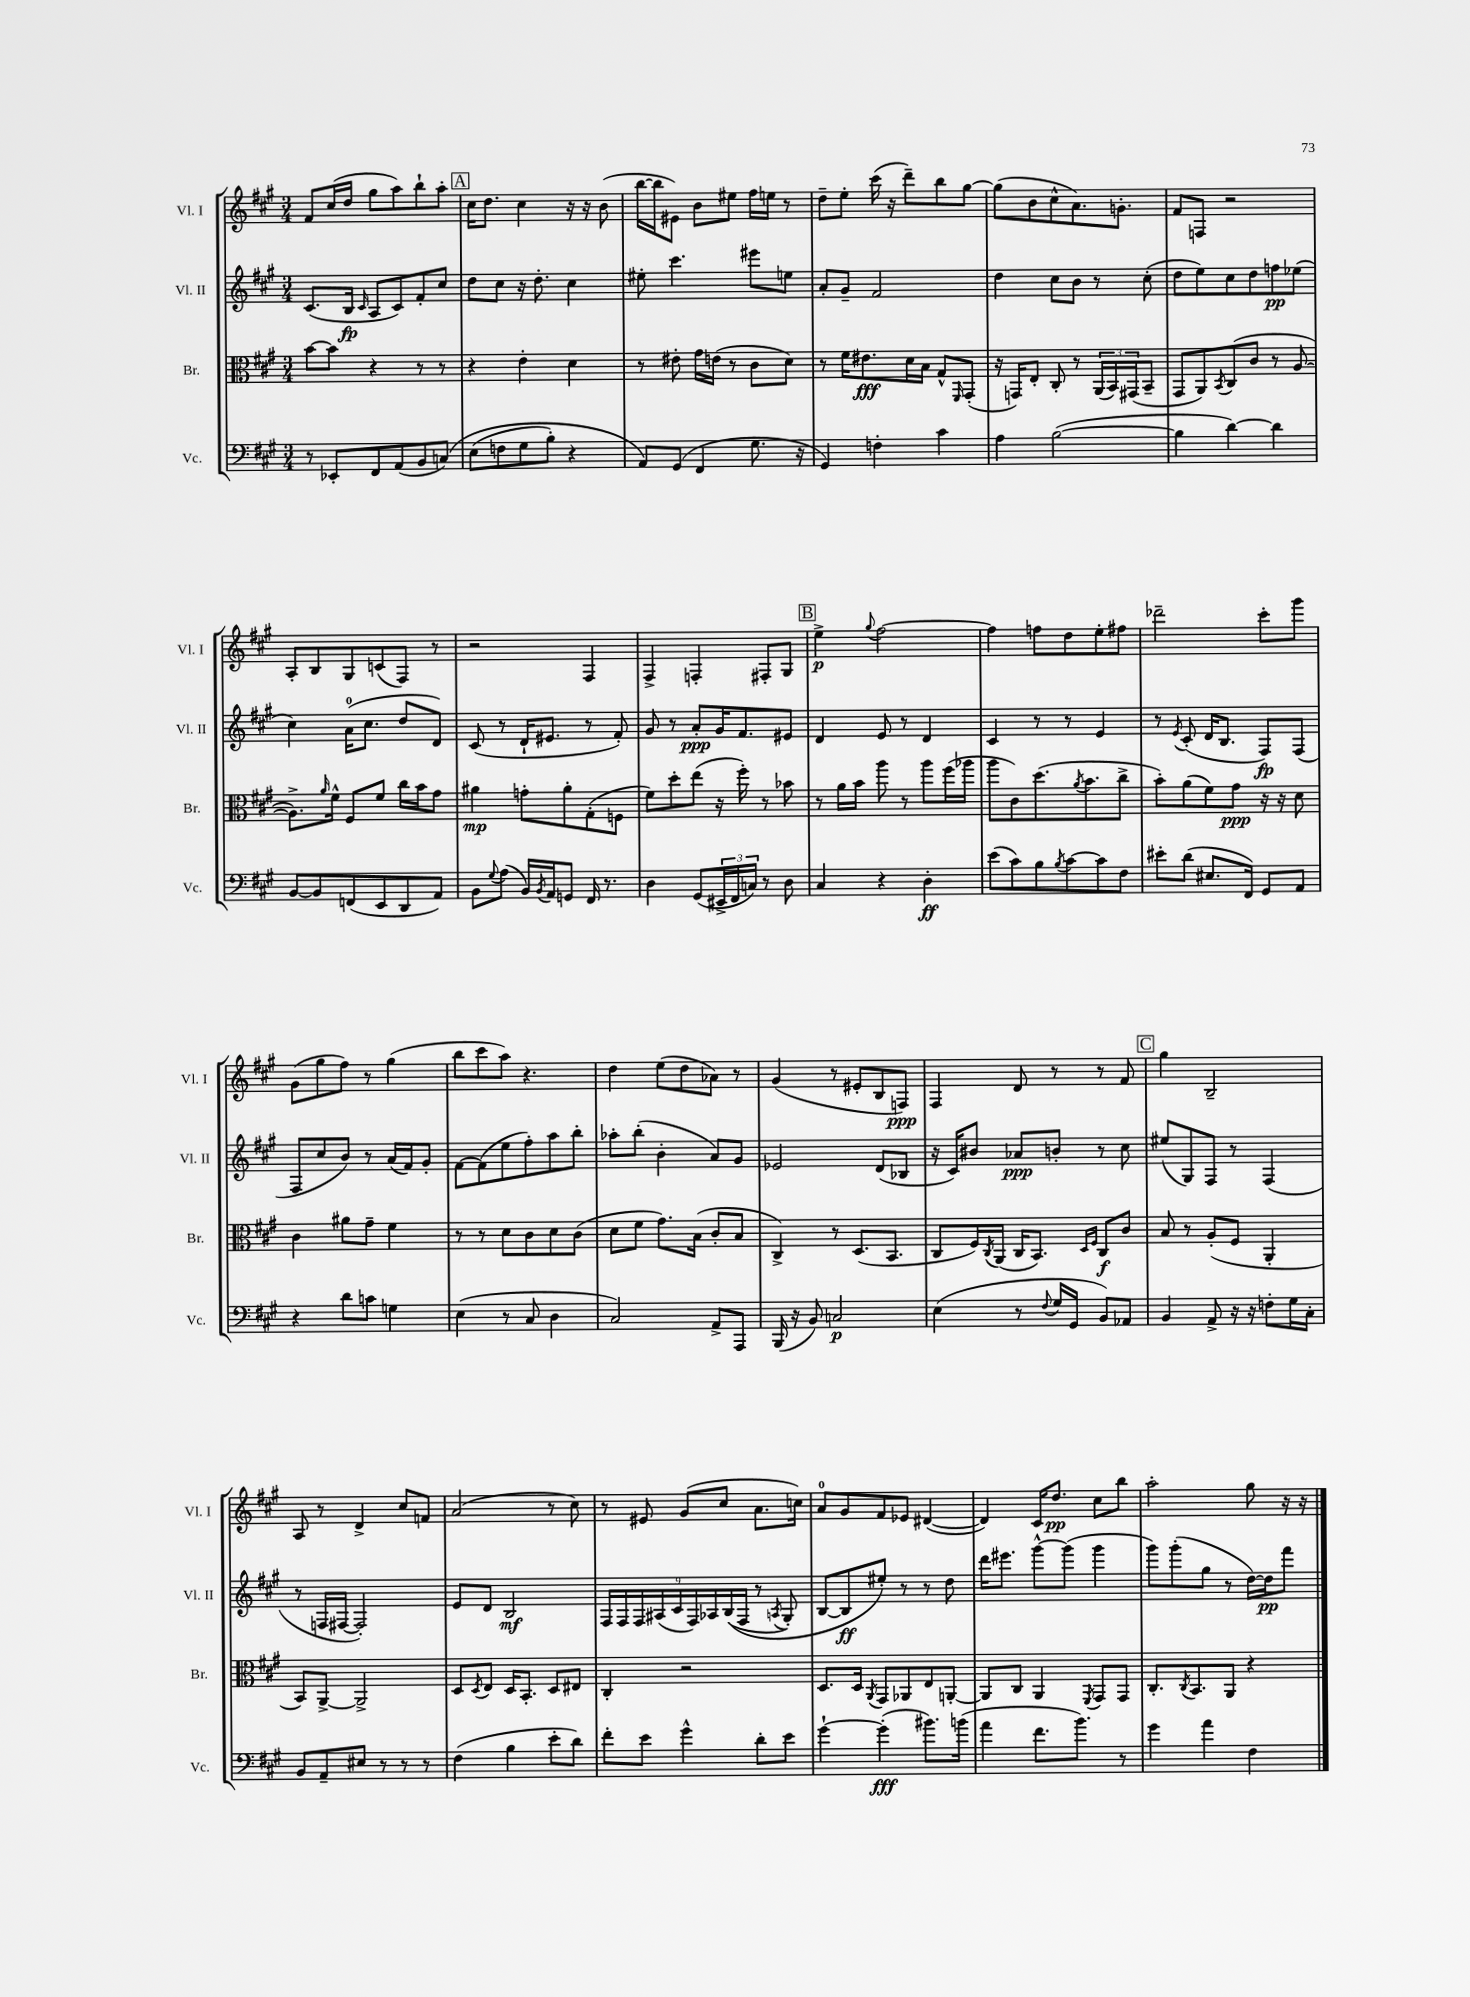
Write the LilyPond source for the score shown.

<<
\new StaffGroup <<
\new Staff = "s0" \with { instrumentName = "Vl. I" shortInstrumentName = "Vl. I" } {
    \clef treble \key a \major \numericTimeSignature \time 3/4
    fis'8 cis''16( d''16 gis''8 a''8) b''8-! a''8-. |
    \mark \markup { \box "A" } cis''16 d''8. cis''4 r16 r16 b'8( |
    b''16~ b''16 eis'8) b'8 eis''8 fis''16 e''16 r8 |
    d''8-- e''8-. cis'''16( r16 d'''8--) b''8 gis''8~ |
    gis''8( b'8 cis''8-^ a'8.) g'8.-. |
    fis'8 f8 r2 |
    a8-. b8 gis8 c'8( fis8) r8 |
    r2 fis4 |
    fis4-> f4-. fis8-. gis8 |
    \mark \markup { \box "B" } e''4->\p \appoggiatura { gis''8 } fis''2~ |
    fis''4 f''8 d''8 e''8-. fis''8 |
    des'''2-- cis'''8-. gis'''8 |
    gis'8( gis''8 fis''8) r8 gis''4( |
    b''8 cis'''8 a''8) r4. |
    d''4 e''8( d''8 aes'8) r8 |
    gis'4( r8 eis'8-. b8 f8\ppp) |
    fis4 d'8 r8 r8 fis'8 |
    \mark \markup { \box "C" } gis''4 b2-- |
    a8 r8 d'4-> cis''8 f'8 |
    a'2( r8 cis''8) |
    r8 eis'8 gis'8( cis''8 a'8. c''16) |
    a'8-0 gis'8 fis'8 ees'8 dis'4~( |
    dis'4) cis'16 d''8.\pp cis''8 b''8 |
    a''2-. gis''8 r16 r16 \bar "|." |
}
\new Staff = "s1" \with { instrumentName = "Vl. II" shortInstrumentName = "Vl. II" } {
    \clef treble \key a \major \numericTimeSignature \time 3/4
    cis'8.( b16\fp \grace { cis'16 } a8 cis'8) fis'8-. cis''8 |
    \mark \markup { \box "A" } d''8 cis''8 r16 d''8.-. cis''4 |
    eis''8-. cis'''4. eis'''8 e''8 |
    a'8-. gis'8-- fis'2 |
    d''4 cis''8 b'8 r8 cis''8-.( |
    d''8 e''8) cis''8 d''8 f''8\pp ees''8( |
    cis''4) a'16-0( cis''8. d''8 d'8) |
    cis'8( r8 d'16-! eis'8. r8 fis'8-.) |
    gis'8 r8 a'8-.\ppp gis'16 fis'8. eis'8 |
    \mark \markup { \box "B" } d'4 e'8 r8 d'4 |
    cis'4 r8 r8 e'4 |
    r8 \acciaccatura { e'8 } cis'8-.( d'16 b8. fis8\fp) fis8( |
    fis8 cis''8 b'8) r8 a'16( fis'16) gis'8-. |
    fis'8~ fis'8( e''8 fis''8-.) a''8 b''8-. |
    aes''8-. b''8-.( b'4-. a'8) gis'8 |
    ees'2 d'8( bes8 |
    r16 cis'16) bis'8 aes'8\ppp b'8-. r8 cis''8 |
    \mark \markup { \box "C" } eis''8( gis8) fis8 r8 fis4( |
    r8 f16 fis16~ fis2-.) |
    e'8 d'8 b2\mf |
    \tuplet 9/8 { fis16 fis16 fis16 ais16( cis'16 fis16) aes16 b16(\( fis16 } r8 \acciaccatura { a8 } gis8-.) |
    b8~ b8\ff eis''8-.\) r8 r8 d''8 |
    d'''16 eis'''8. gis'''8~-^ gis'''8( gis'''4 |
    gis'''8) gis'''8-.( gis''8 r8 d''16~) d''16\pp fis'''8 \bar "|." |
}
\new Staff = "s2" \with { instrumentName = "Br." shortInstrumentName = "Br." } {
    \clef alto \key a \major \numericTimeSignature \time 3/4
    b'8~ b'8 r4 r8 r8 |
    \mark \markup { \box "A" } r4 e'4-. d'4 |
    r8 eis'8-. gis'16 e'16( r8 cis'8 d'8) |
    r8 fis'16 eis'8.\fff d'16 b16 gis8-^ \grace { fis,16 } gis,8-.( |
    r16 g,16) e8-. cis8-. r8 \tuplet 3/2 { a,16( b,16) gis,16( } b,8-- |
    gis,8 a,8) \acciaccatura { b,8 } cis8( cis'8 r8 a8~ |
    a8.->) \grace { a'16 } fis'16-^ fis8 fis'8 cis''16 b'16 gis'8 |
    ais'4\mp g'8-. ais'8-. gis8-.( f8 |
    fis'8) d''8-. e''8( r16 fis''16-.) r8 bes'8 |
    \mark \markup { \box "B" } r8 a'16 b'16 a''8 r8 a''8 fis''16( aes''16 |
    a''8 cis'8) d''8.( \acciaccatura { a'8 } b'8. cis''8-> |
    b'8-.) a'8( fis'8) gis'8\ppp r16 r16 d'8 |
    cis'4 ais'8 gis'8-- fis'4 |
    r8 r8 d'8 cis'8 d'8 cis'8( |
    d'8 fis'8 gis'8.) b16( cis'8-. b8 |
    cis4->) r8 d8.( b,8. |
    cis8 fis16) \acciaccatura { cis8 } a,16( cis16 b,8.) \grace { d16 fis16 } cis8\f cis'8 |
    \mark \markup { \box "C" } b8 r8 a8-.( fis8 a,4-. |
    b,8) a,8~-> a,2-> |
    d8 \acciaccatura { d8 } e8 d16 b,8.-. d8 eis8 |
    cis4-. r2 |
    d8. d16 \acciaccatura { a,8 } gis,8 aes,8 e8 a,8~-. |
    a,8 cis8 a,4 \acciaccatura { fis,8 } gis,8 gis,8 |
    cis8.-. \acciaccatura { cis8 } b,8. a,8 r4 \bar "|." |
}
\new Staff = "s3" \with { instrumentName = "Vc." shortInstrumentName = "Vc." } {
    \clef bass \key a \major \numericTimeSignature \time 3/4
    r8 ees,8-. fis,8 a,8( b,8 c8)\( |
    \mark \markup { \box "A" } e8( f8 gis8 b8-.) r4 |
    a,8\) gis,8( fis,4 gis8. r16 |
    gis,4) f4-. cis'4 |
    a4 b2~( |
    b4 d'4~) d'4 |
    b,8~ b,8 f,8( e,8 d,8 a,8) |
    b,8 \appoggiatura { gis8 } a8( b,16) \acciaccatura { b,8 } a,16 g,8 fis,16 r8. |
    d4 gis,8( \tuplet 3/2 { eis,16-> fis,16 c16) } r8 d8 |
    \mark \markup { \box "B" } cis4 r4 d4-.\ff |
    e'8( cis'8) b8 \acciaccatura { b8 } cis'8~ cis'8 fis8 |
    eis'8-. d'8( eis8. fis,16) gis,8 a,8 |
    r4 d'8 c'8 g4 |
    e4( r8 cis8 d4 |
    cis2) a,8-> a,,8 |
    b,,16( r16 b,8) c2\p |
    e4( r8 \appoggiatura { fis8 } gis16 gis,16 b,8) aes,8 |
    \mark \markup { \box "C" } b,4 a,8-> r16 r16 f8-. gis16 cis16-. |
    b,8 a,8-- eis8 r8 r8 r8 |
    fis4( b4 e'8-. d'8) |
    fis'8-. e'8 gis'4-^ d'8-. e'8 |
    gis'4~-! gis'4-.\fff( bis'8.) b'16( |
    a'4 fis'8. b'8.) r8 |
    gis'4 a'4 fis4 \bar "|." |
}
>>
>>
\layout { \context { \Score \remove "Bar_number_engraver" } }
